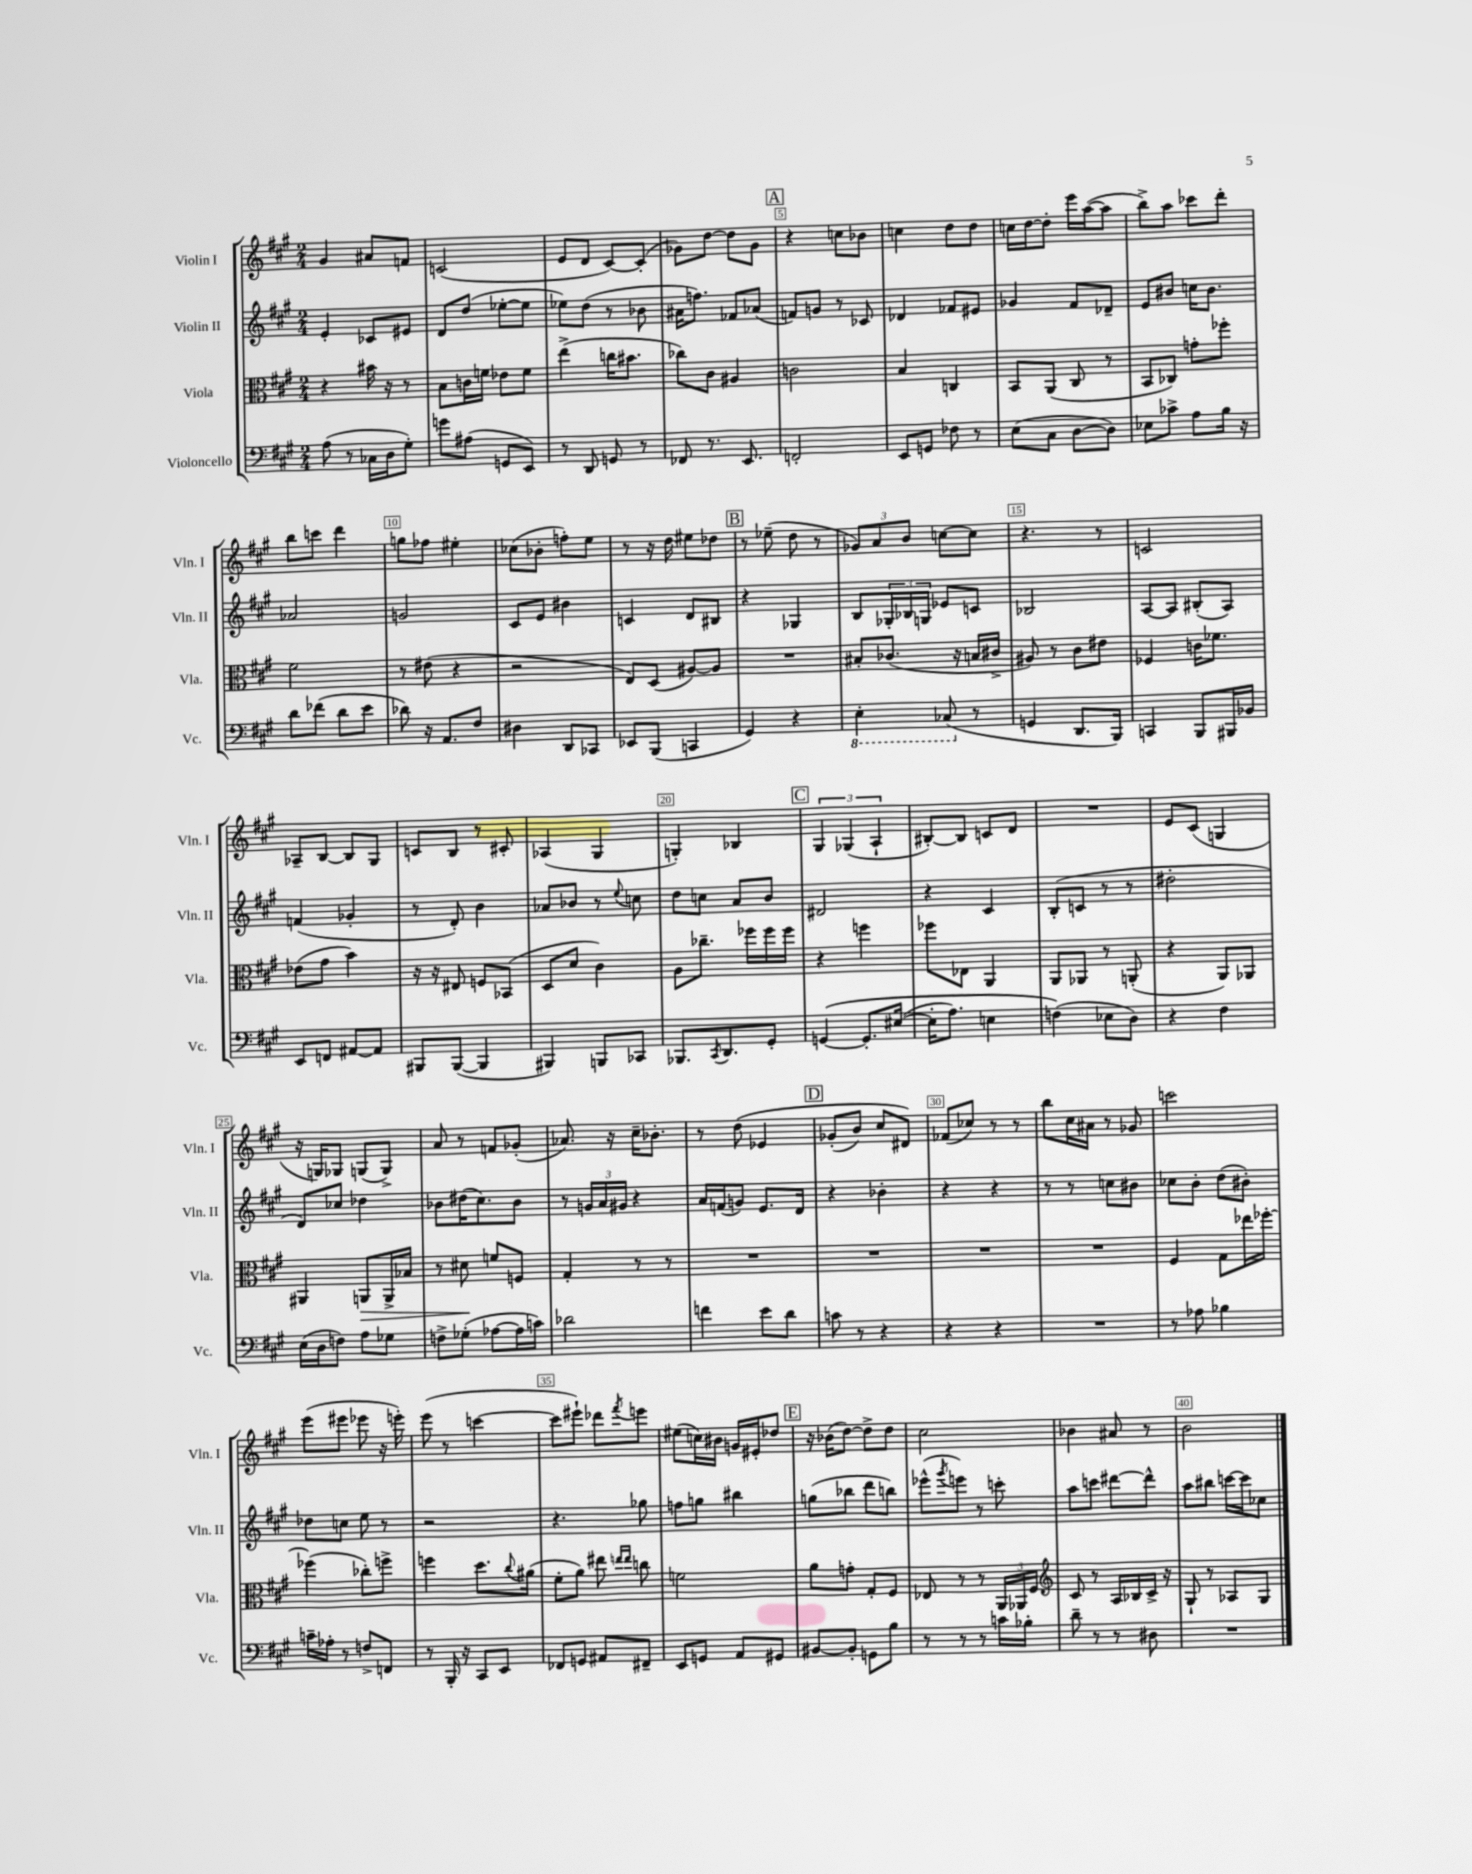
<<
\new StaffGroup <<
\new Staff = "s0" \with { instrumentName = "Violin I" shortInstrumentName = "Vln. I" } {
    \clef treble \key a \major \numericTimeSignature \time 2/4
    gis'4 ais'8 f'8 |
    c'2( |
    e'8 d'8 cis'8~) cis'8-.( |
    ges'8) d''8~ d''8 ges'8 |
    \mark \markup { \box "A" } r4 c''8 bes'8 |
    c''4 d''8 d''8 |
    c''16 d''16~ d''8-. e'''16 a''16~( a''8 |
    b''8->) a''8 ces'''8 d'''8-. |
    b''8 c'''8 d'''4 |
    g''8 fes''8 eis''4-. |
    ces''8( bes'8-. f''8-.) e''8 |
    r8 r16 d''16 eis''8 des''8 |
    \mark \markup { \box "B" } r8 ees''8--( d''8 r8 |
    \tuplet 3/2 { ges'8) a'8 b'8 } c''8~ c''8 |
    r4. r8 |
    c'2 |
    aes8-- b8~ b8 gis8 |
    c'8 b8 r8 cis'8-. |
    aes4( gis4 |
    g4-.) bes4 |
    \mark \markup { \box "C" } \tuplet 3/2 { gis4 ges4( a4-! } |
    bis8~-.) bis8 c'8 d'8 |
    R2 |
    e'8 cis'8( g4 |
    r16 g16) ges8 g8( g8->) |
    a'8 r8 f'8 ges'8-.( |
    aes'8.) r16 cis''16-- bes'8.-. |
    r8 d''8\( ees'4 |
    \mark \markup { \box "D" } ges'8-.( b'8) cis''8 dis'8\) |
    fes'8( ces''8) r8 r8 |
    b''8 cis''16 ais'16 r8 ges'8 |
    c'''2 |
    e'''8( eis'''8 ees'''8 r16 e'''16-.) |
    e'''8( r8 c'''4~ |
    c'''8 eis'''8-!) des'''8 \acciaccatura { fis'''8 } e'''8 |
    eis''8( c''16) bis'16 g'16 eis'16-. des''8 |
    \mark \markup { \box "E" } r16 bes'16( d''8~) d''8-> d''8 |
    cis''2 |
    bes'4 ais'8 r8 |
    b'2 \bar "|." |
}
\new Staff = "s1" \with { instrumentName = "Violin II" shortInstrumentName = "Vln. II" } {
    \clef treble \key a \major \numericTimeSignature \time 2/4
    e'4-. ces'8 eis'8 |
    d'8 d''8( ees''8~-. ees''8 |
    ees''8) d''8( r8 bes'8 |
    ais'16 f''8.) fes'8 aes'8( |
    \mark \markup { \box "A" } f'8) g'8 r8 ces'8 |
    des'4 fes'8 eis'8 |
    ges'4 fis'8 des'8-- |
    e'8 bis'8 c''16 bis'8. |
    aes'2 |
    g'2 |
    cis'8 e'8 bis'4 |
    c'4 d'8 bis8 |
    \mark \markup { \box "B" } r4 ges4 |
    b8 \tuplet 3/2 { ges16-. bes16 g16 } ees'8 c'8 |
    bes2 |
    a8~ a8 bis8-.( a8) |
    f'4( ges'4-. |
    r8 d'8-.) b'4 |
    aes'8 bes'8 r8 \appoggiatura { e''8 } c''8 |
    d''8 c''8 a'8 b'8 |
    \mark \markup { \box "C" } dis'2 |
    r4 cis'4 |
    b8-.( c'8 r8 r8 |
    dis''2-. |
    d'8) ces''8 des''4 |
    bes'8 dis''16( cis''8.) bes'8 |
    r8 \tuplet 3/2 { g'16 a'16 gis'16 } r4 |
    a'16 f'16( g'8) e'8. d'16 |
    \mark \markup { \box "D" } r4 bes'4-. |
    r4 r4 |
    r8 r8 c''8 bis'8 |
    ces''8 b'8-. d''8( bis'8-.) |
    des''8 c''8 e''8 r8 |
    r2 |
    r4. ges''8 |
    f''8 g''8 bis''4 |
    \mark \markup { \box "E" } g''8( bes''8 d'''8 b''8) |
    ees'''8-^( \acciaccatura { gis'''8 } e'''8) r8 c'''8-. |
    a''8 c'''8 dis'''8~ dis'''8-^ |
    a''8 bis''8 c'''16~ c'''16 ces''8 \bar "|." |
}
\new Staff = "s2" \with { instrumentName = "Viola" shortInstrumentName = "Vla." } {
    \clef alto \key a \major \numericTimeSignature \time 2/4
    r4 bis'16 r16 r8 |
    b8 c'16 f'16 ees'8 f'8 |
    e''4->( c''16 bis'8. |
    ces''8) cis'8 ais4 |
    \mark \markup { \box "A" } c'2 |
    b4 c4 |
    b,8 a,8( cis8 r8 |
    b,8 ces8) g'8-. fes''8-. |
    fis'2 |
    r8 eis'8( r4 |
    r2 |
    e8) d8( ais8~) ais8 |
    \mark \markup { \box "B" } R2 |
    bis8-. ces'8.( r16 b16 cis'16-> |
    ais8) r8 cis'8 eis'8 |
    fes4 c'16 fes'8. |
    ees'8( gis'8 b'4) |
    r16 r16 eis8 f8 bes,8( |
    d8 d'8 cis'4) |
    a8 ces''8.-- fes''16 fes''16 fes''16 |
    \mark \markup { \box "C" } r4 f''4 |
    fes''8 ees8 a,4 |
    a,8 aes,8 r8 a,8-.( |
    r4 a,8) aes,8 |
    ais,4 a,8\> a,16-> bes16 |
    r8 dis'8\! f'8 f8 |
    gis4-. r8 r8 |
    R2 |
    \mark \markup { \box "D" } R2 |
    R2 |
    R2 |
    fis4 gis8 ees''16 fes''16~-. |
    fes''4( ces''8-.) f''8-> |
    f''4 d''8. \appoggiatura { cis''8 } ais'16( |
    fis'8-. a'8) eis''8 \grace { e''16 e''16 } c''8 |
    f'2 |
    \mark \markup { \box "E" } a'8 g'8-. gis8-. fis8 |
    ees8 r8 r8 \tuplet 3/2 { a,16 aes,16 fis16 } |
    \clef treble cis'8 r8 a16 bes16 cis'16-> r16 |
    gis8-! r8 aes8 gis8 \bar "|." |
}
\new Staff = "s3" \with { instrumentName = "Violoncello" shortInstrumentName = "Vc." } {
    \clef bass \key a \major \numericTimeSignature \time 2/4
    a8( r8 ces16 d16 gis8-.) |
    g'8 ais8( g,8 e,8) |
    r8 d,8 g,8 r8 |
    fes,8 r8. e,8. |
    \mark \markup { \box "A" } f,2-. |
    e,8 g,8 fes8 r8 |
    e8( cis8 d8~ d8) |
    ees8 ces'8-> a8 b16 r16 |
    d'8 fes'8( d'8 e'8 |
    des'8) r16 a,8. fis8 |
    dis4 d,8 ces,8 |
    ees,8 b,,8( c,4 |
    \mark \markup { \box "B" } gis,4) r4 |
    \ottava #-1 e,4-. ces,8( \ottava #0 r8 |
    g,4 d,8. b,,16) |
    c,4 b,,8 bis,,16 bes,16 |
    e,8 f,8 ais,8~ ais,8 |
    bis,,8 bis,,8~( bis,,4 |
    bis,,4) b,,8 ces,8 |
    bes,,8. \acciaccatura { cis,8 } d,8. gis,8-. |
    \mark \markup { \box "C" } g,4~\( g,8.-. eis16~( |
    eis16-. a8.) e4 |
    f4(\) ees8 d8) |
    r4 fis4 |
    e16( d16 f8) a8 ges8 |
    f8-> ges8-.( aes8~ aes16 c'16) |
    des'2 |
    f'4 e'8 d'8 |
    \mark \markup { \box "D" } c'8 r8 r4 |
    r4 r4 |
    R2 |
    r8 aes8 bes4 |
    c'16-- aes16-. r8 f8-> f,8 |
    r8 b,,16-. r16 cis,8 e,8 |
    fes,8 g,8 ais,8 fis,8-- |
    e,8 g,8 a,8 gis,8 |
    \mark \markup { \box "E" } bis,8~ bis,8-. g,8 b8 |
    r8 r8 r8 c'16 bes16-. |
    d'8-- r8 r8 dis8 |
    R2 \bar "|." |
}
>>
>>
\layout { \context { \Score \override BarNumber.break-visibility = ##(#f #t #t) barNumberVisibility = #(every-nth-bar-number-visible 5) \override BarNumber.stencil = #(make-stencil-boxer 0.1 0.3 ly:text-interface::print) } }
